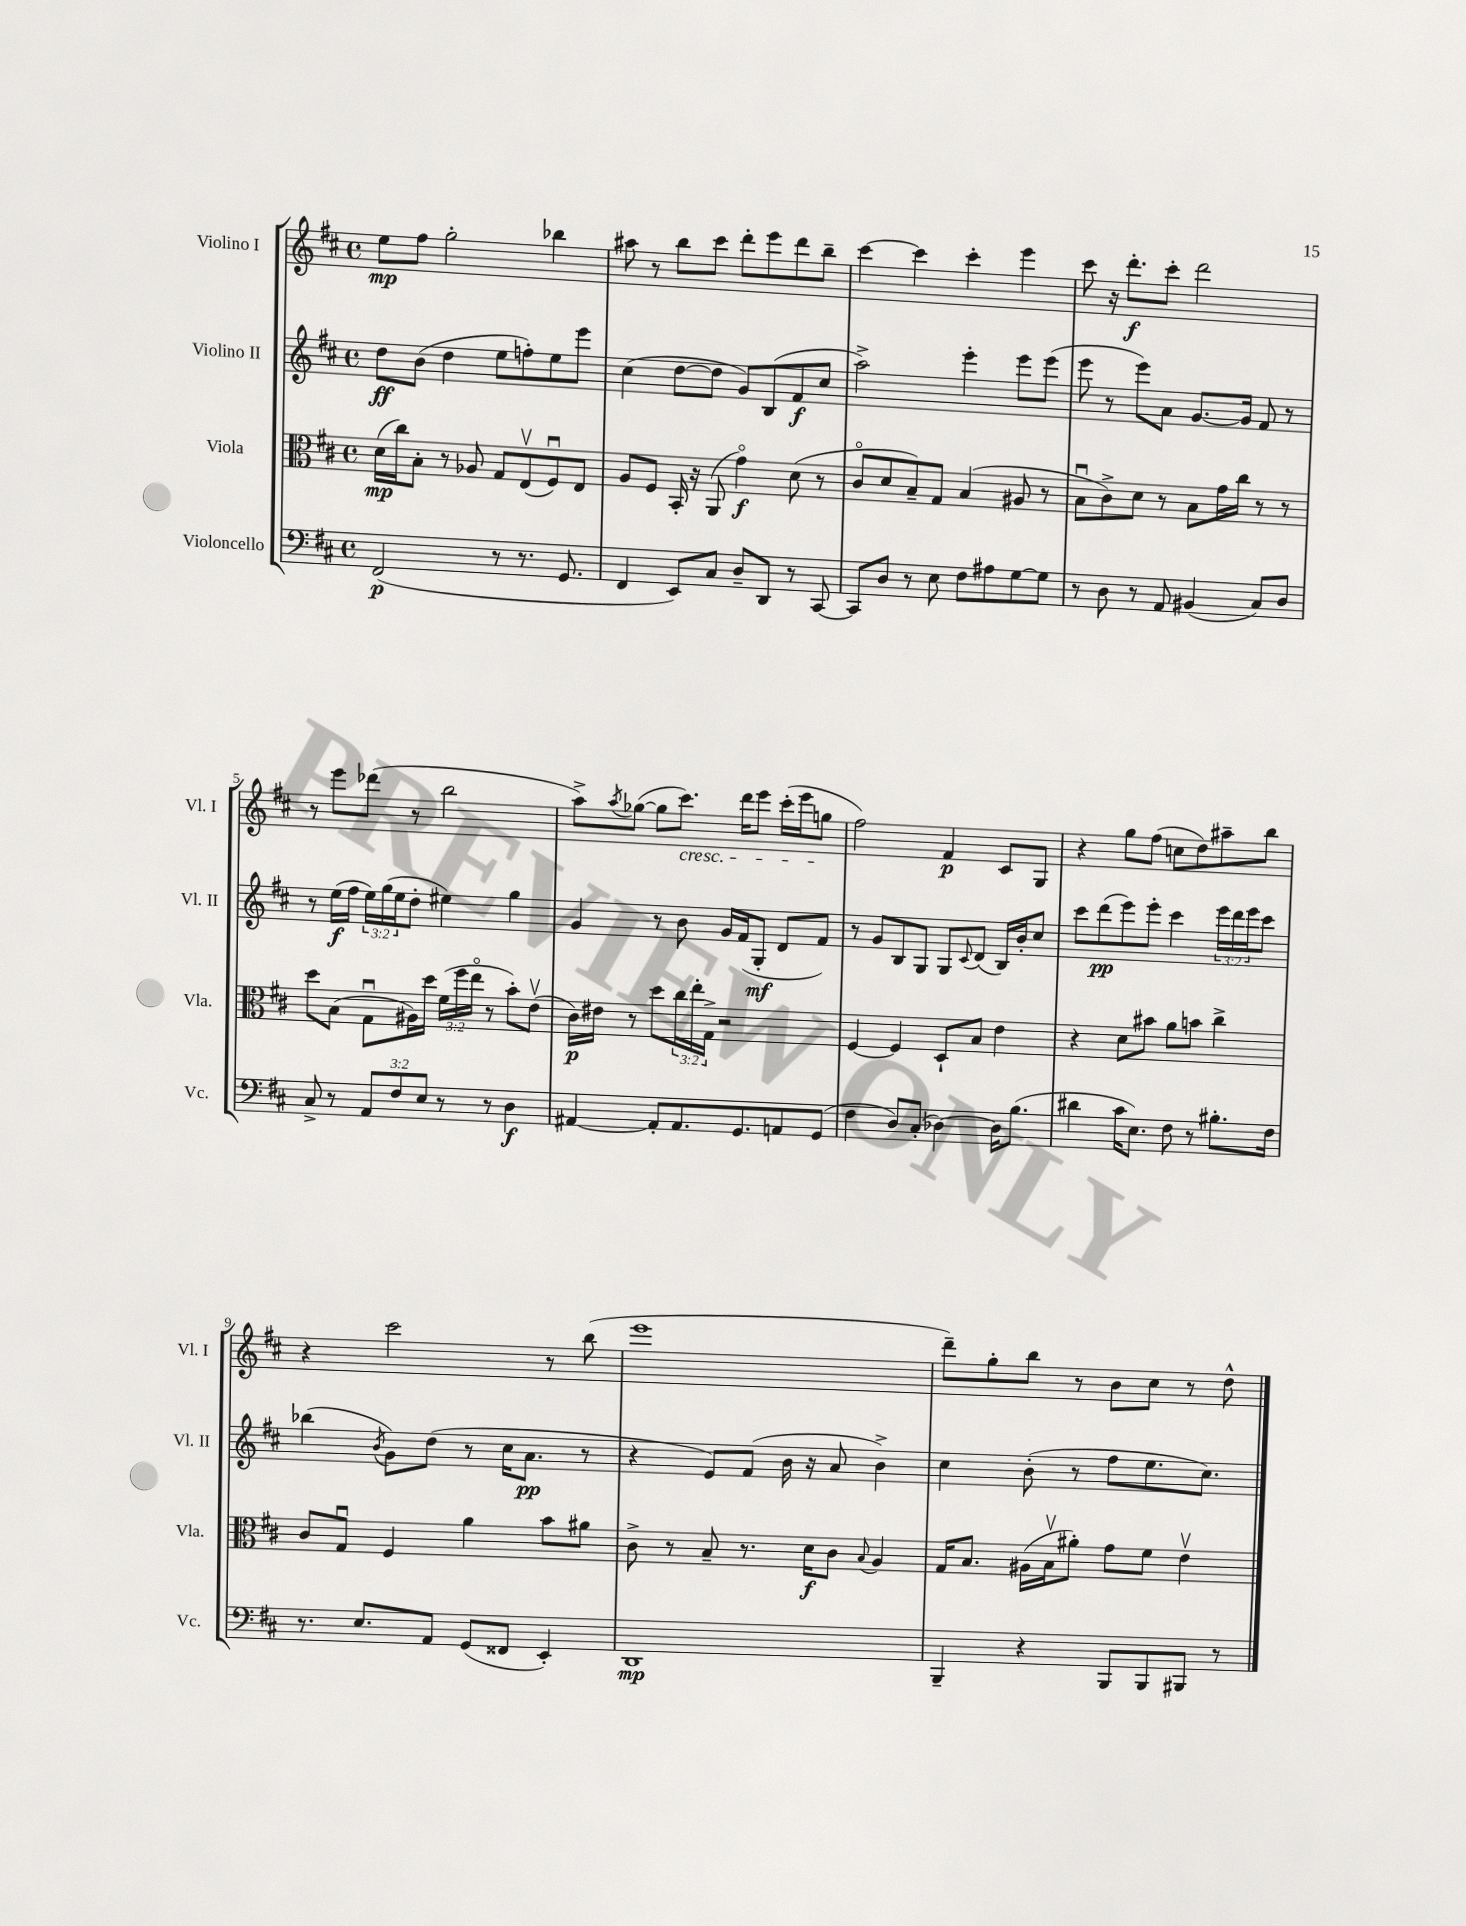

**kern	**kern	**kern	**kern
*staff4	*staff3	*staff2	*staff1
*clefF4	*clefC3	*clefG2	*clefG2
*k[f#c#]	*k[f#c#]	*k[f#c#]	*k[f#c#]
*M4/4	*M4/4	*M4/4	*M4/4
*met(c)	*met(c)	*met(c)	*met(c)
(2FF#	(16d	8dd	8ee
.	16cc#)	.	.
.	8B'	(8b	8ff#
.	8r	4dd	2gg'
.	8A-	.	.
8r	8G	8ee	.
8.r	(8Ev	8ff')	.
.	8F#u)	8ee	4bb-
8.GG	.	.	.
.	8E	8eee	.
=	=	=	=
4FF#	8A	(4cc#	8aa#
.	8F#	.	8r
8EE)	16BB'	[8dd	8bb
.	16r	.	.
8C#	(8AA	8dd]	8ccc#
8D~	4go)	8g)	8ddd'
8DD	.	(8B	8eee
8r	(8d	8f#	8ddd
[8CC#	8r	8cc#	8bb~
=	=	=	=
8CC#]	8c#o	2aa^)	[4ccc#
8D	8d	.	.
8r	8B~)	.	4ccc#]
8E	8G	.	.
8F#	(4B	4eee'	4ccc#'
8A#	.	.	.
[8G	8A#	8eee	4eee
8G]	8r	(8eee	.
=	=	=	=
8r	8Bu	8eee	8ccc#
8D	8c#^)	8r	16r
.	.	.	8.ddd'
8r	8d	8eee)	.
8AA	8r	8a	8ccc#'
(4BB#	8B	[8.g	2ddd
.	16g	.	.
.	16cc#	16g]	.
8C#)	8r	8f#	.
8D	8r	8r	.
=	=	=	=
8C#^	8dd	8r	8r
8r	(8B	(16ee	8eee
.	.	16ff#	.
12AA	8Gu	24ee)	(8ddd-
.	.	(24gg	.
12F#	.	24ee	.
.	16A#)	8dd'	8r
12E	.	.	.
.	16dd	.	.
8r	(24f#	4ee#)	2bb
.	24ff#	.	.
.	24eeo	.	.
8r	8r	.	.
4D	8b')	4gg	.
.	(8ev	.	.
=	=	=	=
[4AA#	16c#)	4g	8aa^)
.	16e#	.	.
.	.	.	8qaa
.	8r	.	([8gg-
8AA#']	8dd	8r	8gg-]
8.AA#	24cc#	8b	8.ccc#)
.	24ee'	.	.
.	24G^	.	.
.	2r	16g	.
8.GG	.	(16f#	16ddd
.	.	8G'	8eee
8AA	.	8d	(16ccc#'
.	.	.	16eee
(8GG	.	8f#)	8gg
=	=	=	=
4F#	[4F#	8r	2ff#)
.	.	8g	.
8D)	4F#]	8B	.
(8C#'	.	8G	.
[4D-)	8D`	8G	4f#
.	.	8qqc#	.
.	8B	(8d	.
16D-]	4e	16B)	8c#
(8.B	.	16b'	.
.	.	8cc#	8G
=	=	=	=
4d#	4r	8ccc#	4r
.	.	(8ddd	.
16c#	8d	8eee)	8gg
8.E)	.	.	.
.	8b#	8eee'	(8ff#
8F#	8a	4ccc#	8cc
8r	8b	.	8dd)
8.B#'	4cc#^	24eee	8aa#~
.	.	24ddd	.
.	.	24eee	.
.	.	8ccc#	8bb
16F#	.	.	.
=	=	=	=
8.r	8c#	(4bb-	4r
.	8Gu	.	.
8.E	.	.	.
.	.	8qb	.
.	4F#	8g)	2ccc#
8AA	.	(8dd	.
(8GG	4a	8r	.
8FF##	.	16cc#	.
.	.	8.a	.
4EE')	8b	.	8r
.	8a#	8r	(8bb
=	=	=	=
1DD	8c#^	4r	1eee
.	8r	.	.
.	8B~	8e)	.
.	8.r	(8f#	.
.	.	16b	.
.	16d	16r	.
.	8c#	8a	.
.	8qqB	.	.
.	4A	4b^)	.
=	=	=	=
4BBB~	16G	4cc#	8ddd~)
.	8.B	.	.
.	.	.	8gg'
4r	(16A#	(8b'	8bb
.	16Bv	.	.
.	8a#')	8r	8r
8BBB	8g	8ff#	8b
8BBB	8f#	8.ee	8cc#
8BBB#	4ev	.	8r
.	.	8.cc#)	.
8r	.	.	8dd^^
==	==	==	==
*-	*-	*-	*-
